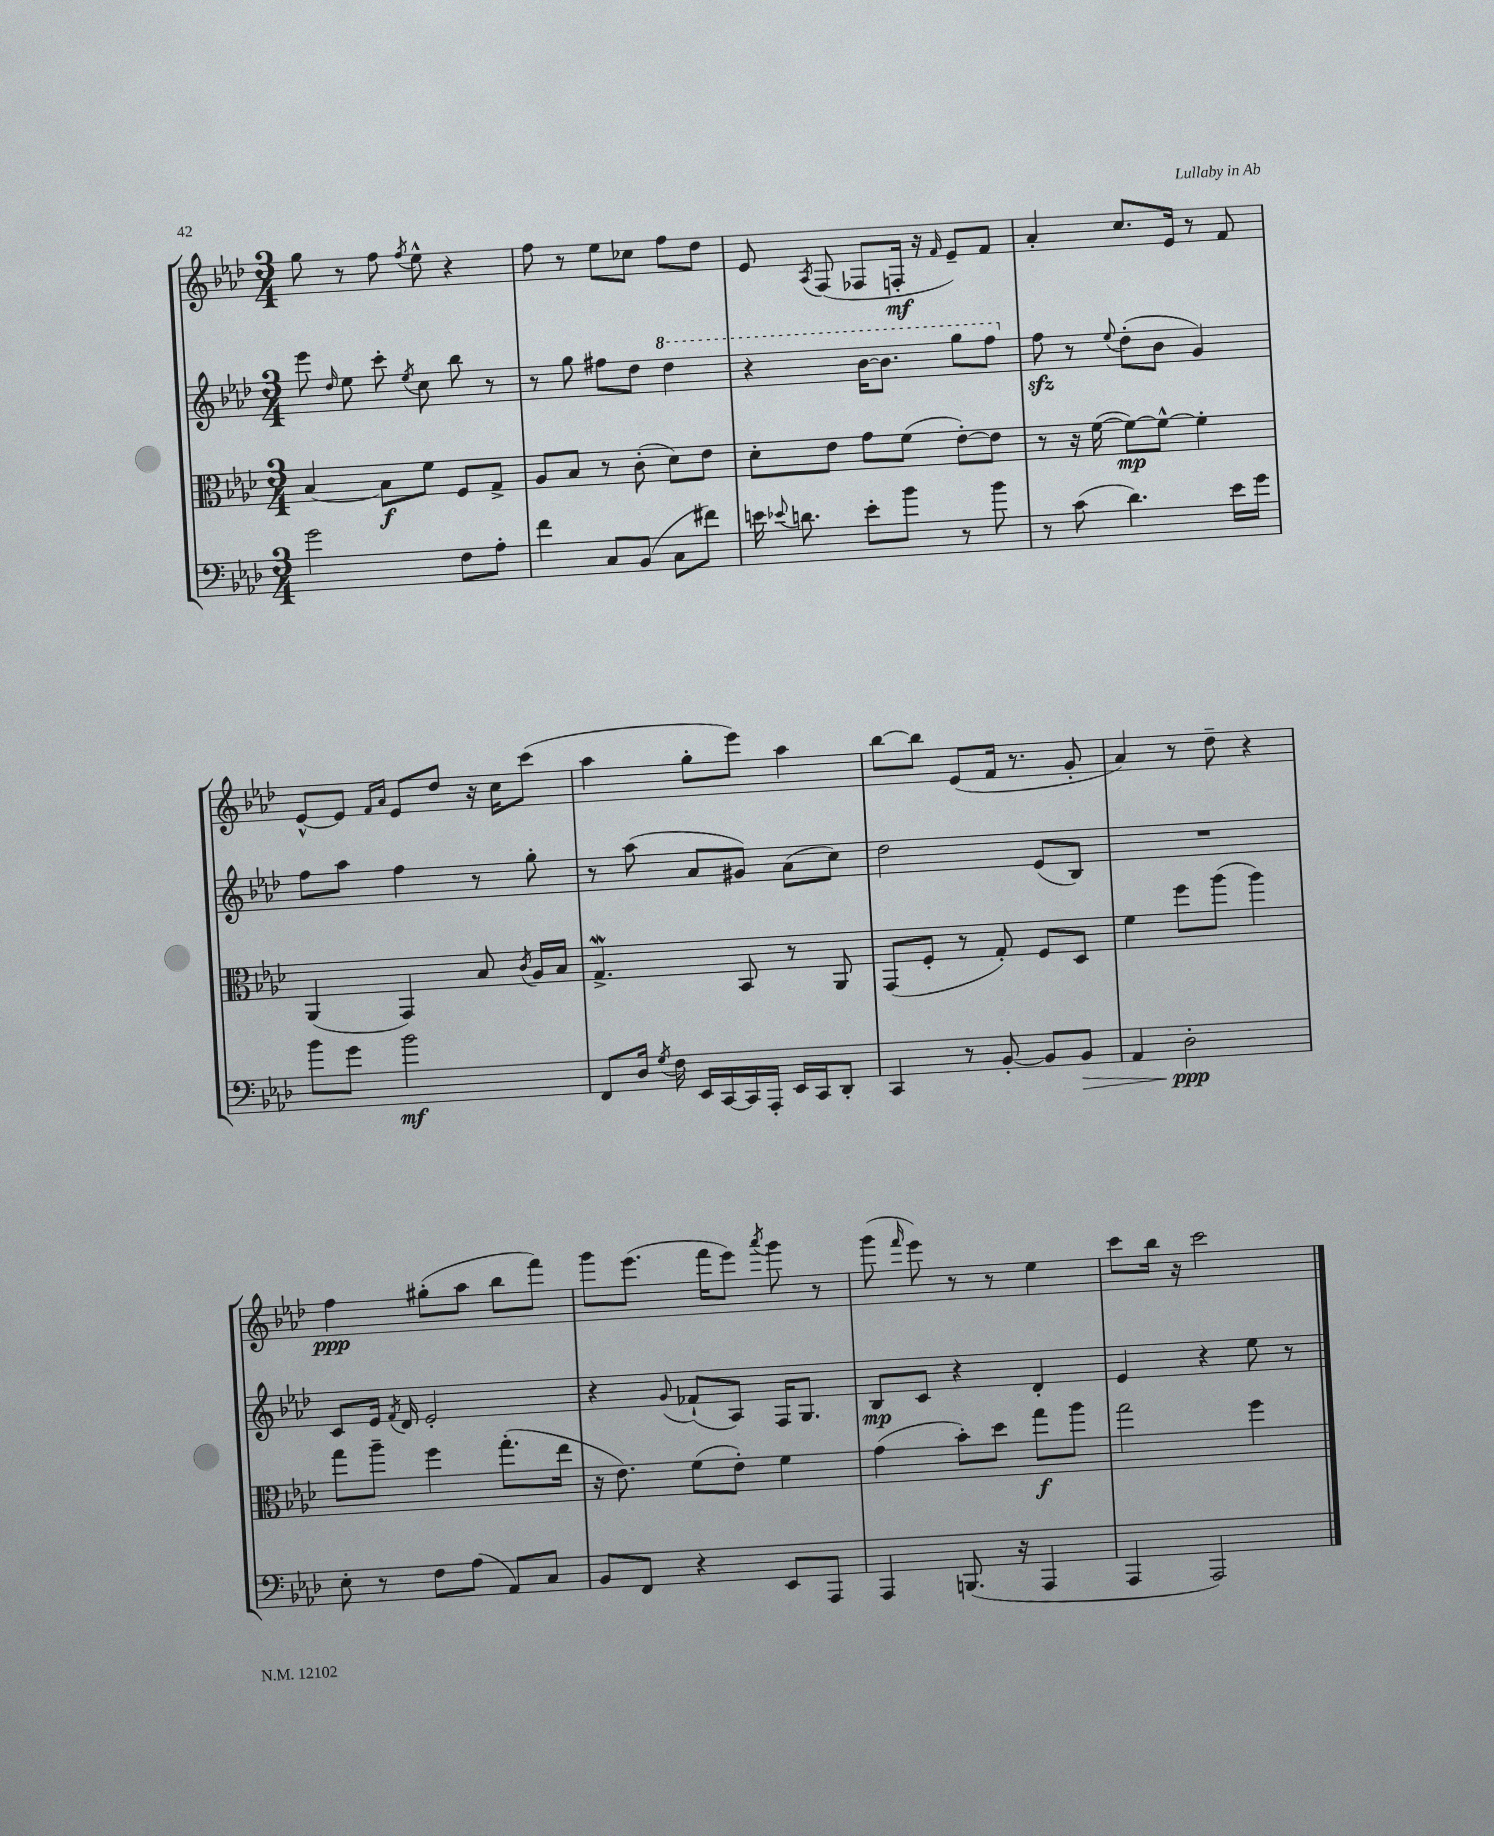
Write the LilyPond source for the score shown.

<<
\new StaffGroup <<
\new Staff = "s0" {
    \clef treble \key aes \major \numericTimeSignature \time 3/4
    \autoBeamOff g''8 r8 f''8 \acciaccatura { f''8 } ees''8-^ r4 |
    f''8 r8 ees''8[ ces''8] f''8[ des''8] |
    ees'8 \acciaccatura { aes8 } f8( fes8[ f16]-.\mf r16 \grace { f'16 } ees'8[--) f'8] |
    aes'4-. c''8.[ ees'16] r8 f'8 |
    ees'8[~-^ ees'8] \grace { f'16[ aes'16] } ees'8[ des''8] r16 c''16[ c'''8]( |
    aes''4 g''8[-. ees'''8]) aes''4 |
    bes''8[~ bes''8] ees'8[( f'16] r8. g'8-. |
    aes'4) r8 des''8-- r4 |
    f''4\ppp gis''8[-.( aes''8] bes''8[ f'''8]) |
    g'''8[ ees'''8.]( f'''16[ ees'''8]) \acciaccatura { aes'''8 } g'''8 r8 |
    g'''8( \grace { f'''16 } ees'''8) r8 r8 ees''4 |
    c'''8[ bes''16] r16 c'''2 \bar "|." |
}
\new Staff = "s1" {
    \clef treble \key aes \major \numericTimeSignature \time 3/4
    \autoBeamOff ees'''8 \grace { des''16 } ees''8 c'''8-. \acciaccatura { ees''8 } c''8 bes''8 r8 |
    r8 g''8 fis''8[ des''8] \ottava #1 des'''4 |
    r4 bes''16[~ bes''8.] g'''8[ f'''8] \ottava #0 |
    f''8\sfz r8 \appoggiatura { ees''8 } des''8[-.( bes'8] g'4) |
    f''8[ aes''8] f''4 r8 g''8-. |
    r8 aes''8( aes'8[ gis'8]) aes'8[( c''8]) |
    des''2 ees'8[( bes8]) |
    R2. |
    c'8[ ees'16] \acciaccatura { f'8 } des'16 ees'2-. |
    r4 \appoggiatura { g'8 } fes'8[-!( aes8]) f16[ g8.] |
    bes8[\mp c'8] r4 des'4-. |
    ees'4 r4 ees''8 r8 \bar "|." |
}
\new Staff = "s2" {
    \clef alto \key aes \major \numericTimeSignature \time 3/4
    \autoBeamOff bes4~ bes8[\f f'8] f8[ g8]-> |
    aes8[ bes8] r8 c'8-.( des'8[) ees'8] |
    des'8[-. ees'8] g'8[ f'8]( ees'8[~-.) ees'8] |
    r8 r16 f'16~( f'8[~\mp) f'8]~-^ f'4-. |
    aes,4( g,4) bes8 \acciaccatura { c'8 } aes16[ bes16] |
    g4.->\mordent bes,8 r8 aes,8 |
    g,8[( f8]-. r8 g8-.) f8[ des8] |
    f'4 f''8[ aes''8]( aes''4) |
    g''8[ aes''8]-- f''4 g''8.[-.( ees''16] |
    r16 ees'8.) f'8[( ees'8]-.) f'4 |
    g'4( bes'8[-.) des''8] g''8[\f aes''8] |
    g''2 f''4 \bar "|." |
}
\new Staff = "s3" {
    \clef bass \key aes \major \numericTimeSignature \time 3/4
    \autoBeamOff g'2 f8[ aes8]-. |
    f'4 c8[ bes,8]( c8[ fis'8]) |
    e'16 \appoggiatura { ees'8 } d'8. ees'8[-. bes'8] r8 bes'8 |
    r8 c'8( des'4.) ees'16[ g'16] |
    bes'8[ g'8] bes'2\mf |
    f,8[ des16] \acciaccatura { g8 } f16 ees,16[ c,16~ c,16 aes,,16]-. ees,16[ c,16 des,8]-. |
    c,4 r8 bes,8~-. bes,8[ bes,8]\> |
    aes,4 des2-.\ppp\! |
    ees8-. r8 f8[ aes8]( aes,8[) c8] |
    bes,8[ f,8] r4 ees,8[ aes,,8] |
    aes,,4 b,,8.( r16 aes,,4 |
    aes,,4 aes,,2) \bar "|." |
}
>>
>>
\layout { \context { \Score \remove "Bar_number_engraver" } }
